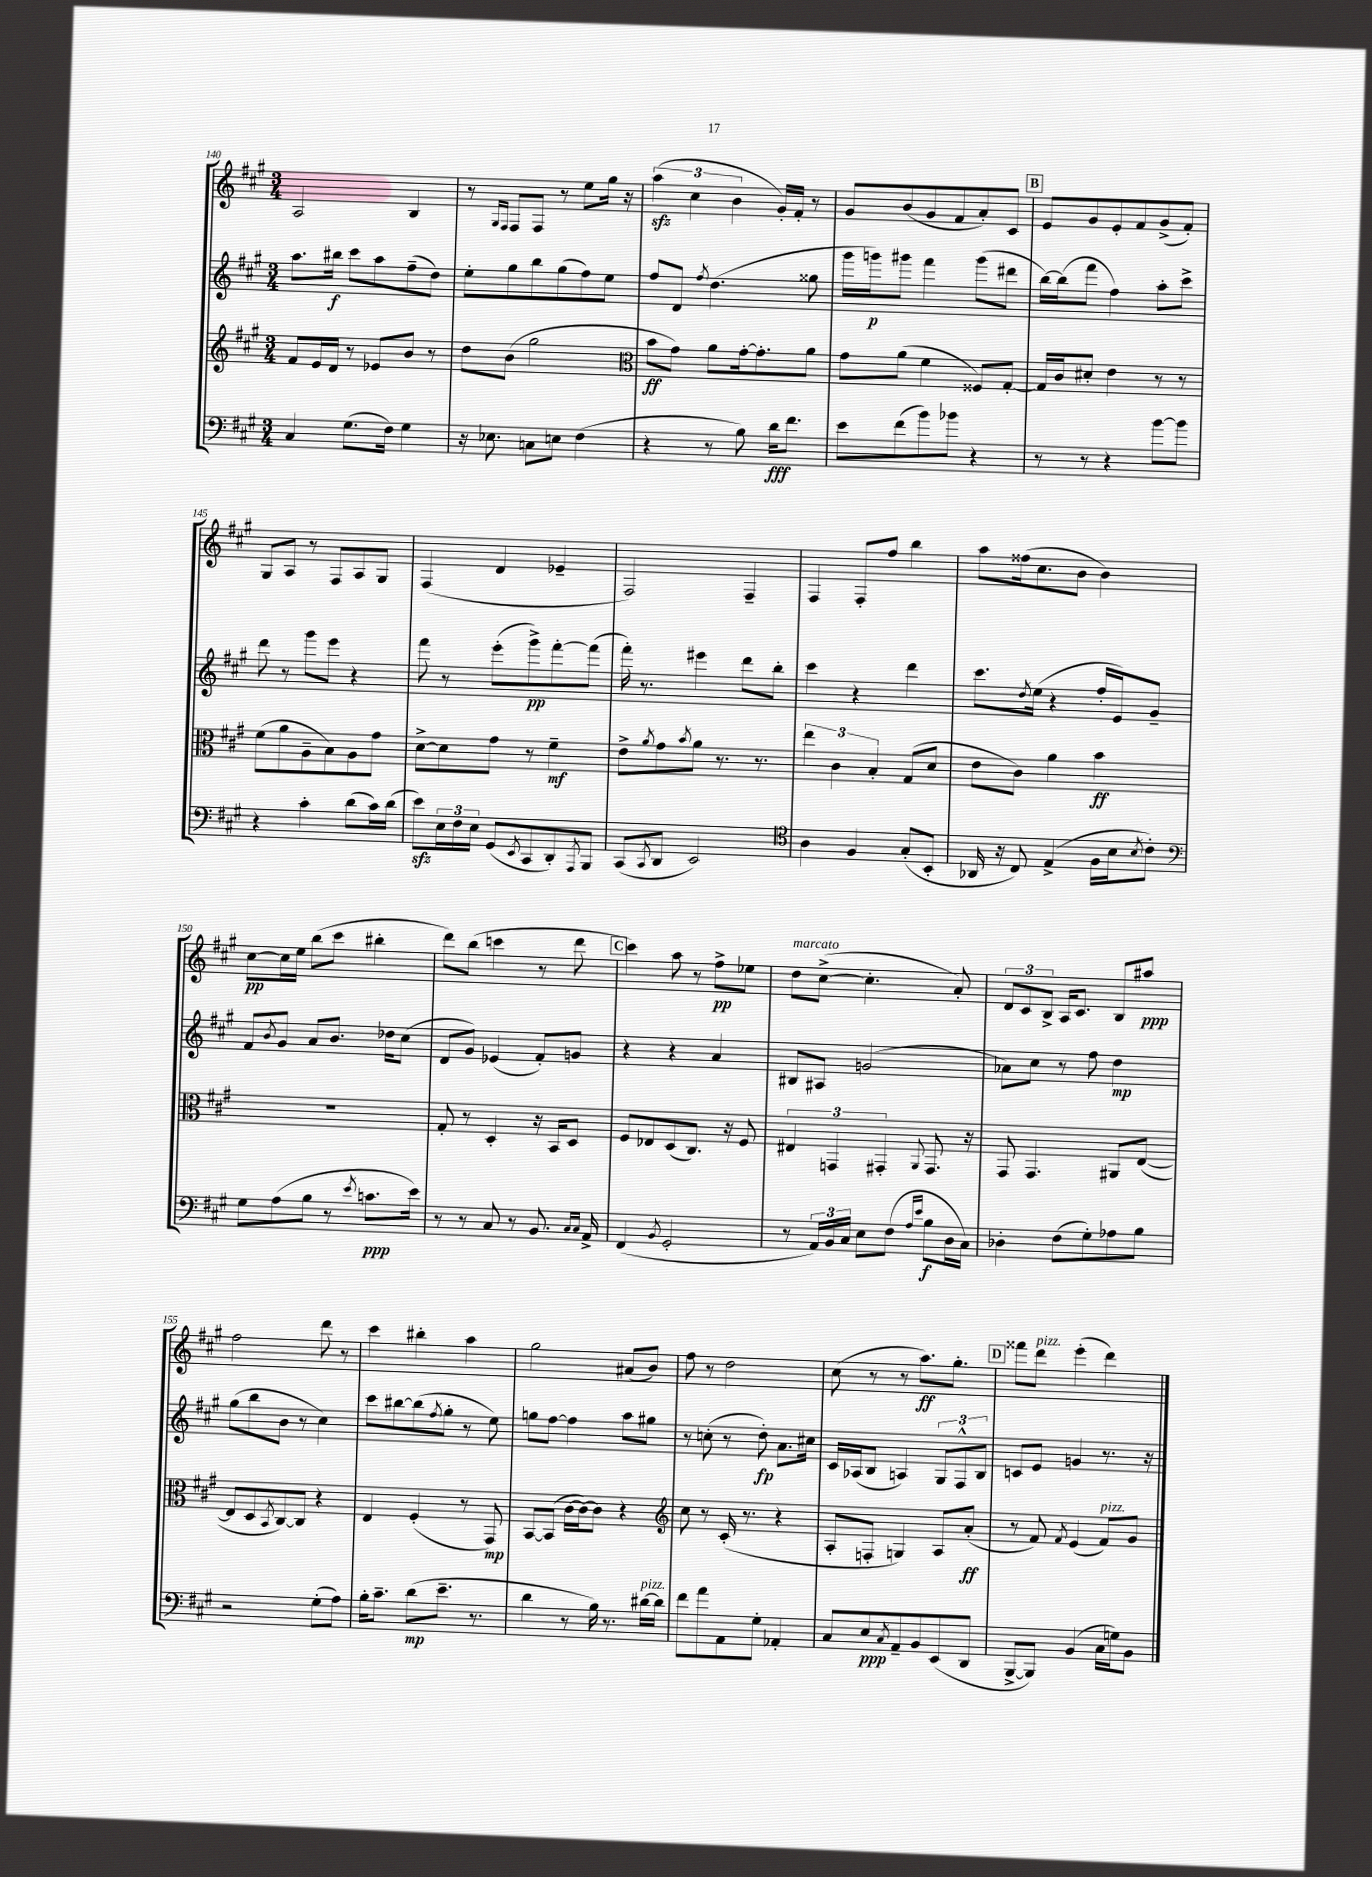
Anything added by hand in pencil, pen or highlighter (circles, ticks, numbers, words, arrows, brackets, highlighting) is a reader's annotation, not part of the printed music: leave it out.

**kern	**kern	**kern	**kern
*staff4	*staff3	*staff2	*staff1
*clefF4	*clefG2	*clefG2	*clefG2
*k[f#c#g#]	*k[f#c#g#]	*k[f#c#g#]	*k[f#c#g#]
*M3/4	*M3/4	*M3/4	*M3/4
4C#	8f#	8.aa	2A
.	16e	.	.
.	16d	16bb#	.
(8.G#	8r	8ccc#	.
.	8e-	8aa	.
16F#)	.	.	.
4G#	8b	(8ff#~	4B
.	8r	8dd)	.
=	=	=	=
16r	8dd	8ee'	8r
8.E-	.	.	.
.	.	.	16qqG#
.	.	.	16qqF#
.	(8b	8gg#	8F#
8C	2gg#	8bb	8F#
8E	.	(8gg#	8r
(4F#	.	8ff#)	8ee
.	.	8ee	16gg#
.	.	.	16r
=	=	=	=
*	*clefC3	*	*
4r	8b	8ff#	(6aa
.	8g#)	8d	.
.	.	.	6cc#
.	.	8qff#	.
8r	8a	(4.dd	.
.	.	.	6b
8B)	[16g#'	.	.
.	8.g#']	.	.
16d	.	.	16g#')
8.f#	.	.	16f#'
.	8a	8gg##	8r
=	=	=	=
8e	8g#	16ggg#	8g#
.	.	16ggg)	.
(8f#	(8a	8ggg#	(8b
8b)	4f#	4fff#	8g#
8b-	.	.	8f#
4r	8F##)	(8ggg#	8a')
.	[8G#'	8ddd#	8c#
=	=	=	=
8r	16G#]	[16bb)	8e
.	16c#	(16bb]	.
8r	8d#'	8fff#	8g#
4r	4e	4ff#)	8e'
.	.	.	8f#
[8b	8r	8aa'	(8g#^
8b]	8r	8ccc#^	8f#')
=	=	=	=
4r	(8f#	8ddd	8G#
.	8a	8r	8A
4c#'	8A~	8ggg#	8r
.	8B)	8eee	8F#
(8d	8A	4r	8A
16c#)	8g#	.	8G#
(16d	.	.	.
=	=	=	=
8e)	[8d^	8fff#	(4F#
24E	8d]	8r	.
24F#	.	.	.
24E	.	.	.
(8GG#	8g#	(8eee'	4d
8qEE	.	.	.
8CC#	8r	8ggg#^)	.
8DD')	4f#~	[8fff#'	4e-~
8qAAA	.	.	.
8BBB	.	(8fff#]	.
=	=	=	=
(8CC#	8e^	16fff#')	2F#)
.	.	8.r	.
8qCC#	8qa	.	.
8DD	8g#	.	.
.	8qb	.	.
2EE)	8a	4eee#	.
.	8.r	.	.
.	.	8ddd	4F#~
.	8.r	.	.
.	.	8bb'	.
=	=	=	=
*clefC4	*	*	*
4A	6ee	4ccc#	4F#
.	6c#	.	.
4F#	.	4r	8F#'
.	6B'	.	.
.	.	.	8ff#
(8G#'	(8G#	4ddd	4bb
8BB'	8d	.	.
=	=	=	=
16AA-	8e	8.ccc#	8aa
16r	.	.	.
8C#)	8c#)	.	(16ff##
.	.	8qdd	.
.	.	(16ee	8.cc#
(4E^	4a	4r	.
.	.	.	8b
16F#	4b	16ff#'	4b)
16B	.	16e)	.
8qB	.	.	.
8c#')	.	8g#~	.
=	=	=	=
*clefF4	*	*	*
8G#	2.r	8f#	[8cc#
.	.	8qb	.
(8A	.	8g#	16cc#]
.	.	.	16ee
8B	.	8a	(8bb
8r	.	8.b	8ccc#
8qe	.	.	.
8.c	.	.	4bb#'
.	.	16dd-	.
.	.	(8cc#	.
16e)	.	.	.
=	=	=	=
8r	8G#'	8d	8ddd)
8r	8r	8g#)	(8bb
8C#	4D'	(4e-	4ccc
8r	.	.	.
8.BB	16r	8f#')	8r
.	16BB	.	.
.	8D	8g	8ddd
16qqC#	.	.	.
16qqC#	.	.	.
16AA^	.	.	.
=	=	=	=
(4FF#	8F#	4r	4ccc#)
.	8E-	.	.
8qBB	.	.	.
2GG#'	(8D	4r	8aa
.	8.C#)	.	8r
.	.	4a	8ff#^
.	16r	.	.
.	8F#	.	8ee-
=	=	=	=
8r	6E#	8B#	8dd
24AA)	.	8A#	([8cc#^
24BB	6GG	.	.
24C#	.	.	.
8E	.	(2g	4.cc#']
.	6GG#'	.	.
(8F#	.	.	.
16qqA	.	.	.
16qqe	8qqAA	.	.
8B	8.GG#	.	.
16D	.	.	8a')
16C#)	16r	.	.
=	=	=	=
4D-'	8GG#	8a-)	12d
.	.	.	12c#
.	4.GG#	8cc#	.
.	.	.	12B^
(8F#	.	8r	16A
.	.	.	8.c#
8G#')	.	8ff#	.
8A-	8AA#	4dd	8B
8B	([8E	.	8aa#
=	=	=	=
2r	8E]	(8gg#	2ff#
.	8D	8bb	.
.	8qBB	.	.
.	[8C#)	8b	.
.	8C#]	8r	.
(8G#'	4r	4cc#)	8ddd
8A)	.	.	8r
=	=	=	=
16B'	4E	8ccc#	4ccc#
8.c#~	.	.	.
.	.	[8bb#	.
(8d	(4F#'	(8bb#]	4bb#'
.	.	8qff#	.
8.e~	.	8gg#'	.
.	8r	8r	4aa
8.r	.	.	.
.	8GG#)	8ee)	.
=	=	=	=
4d	[8BB	8gg	2gg#
.	(8BB]	[8ff#	.
8r	[16c#	4ff#]	.
.	16c#_)	.	.
16B)	8c#]	.	.
8.r	.	.	.
.	4r	8aa	(8a#
[16d#	.	8gg#	8b)
16d#]	.	.	.
=	=	=	=
*	*clefG2	*	*
8f#	8cc#	8r	8ff#
8a	8r	(8cc'	8r
8AA	(16c#'	8r	2dd
.	8.r	.	.
8G#'	.	8dd')	.
4AA-'	4r	8.a	.
.	.	16cc#	.
=	=	=	=
8C#	8A'	16c#	(8cc#
.	.	(16A-	.
8E	8F'	8B	8r
8qC#	.	.	.
8AA~	4G)	4A)	8r
8BB	.	.	8.aa)
(8EE	8A	12G#	.
.	.	.	8.gg#'
.	.	12F#^^	.
8DD	(8a'	.	.
.	.	12B	.
=	=	=	=
[8BBB^	8r	8c	8fff##
8BBB])	8f#)	8e	8ddd
.	8qf#	.	.
(4BB	(4e	4g	(4eee'
16C#	8f#)	8.r	4ddd)
16G)	.	.	.
8BB	8g#	.	.
.	.	16r	.
==	==	==	==
*-	*-	*-	*-
